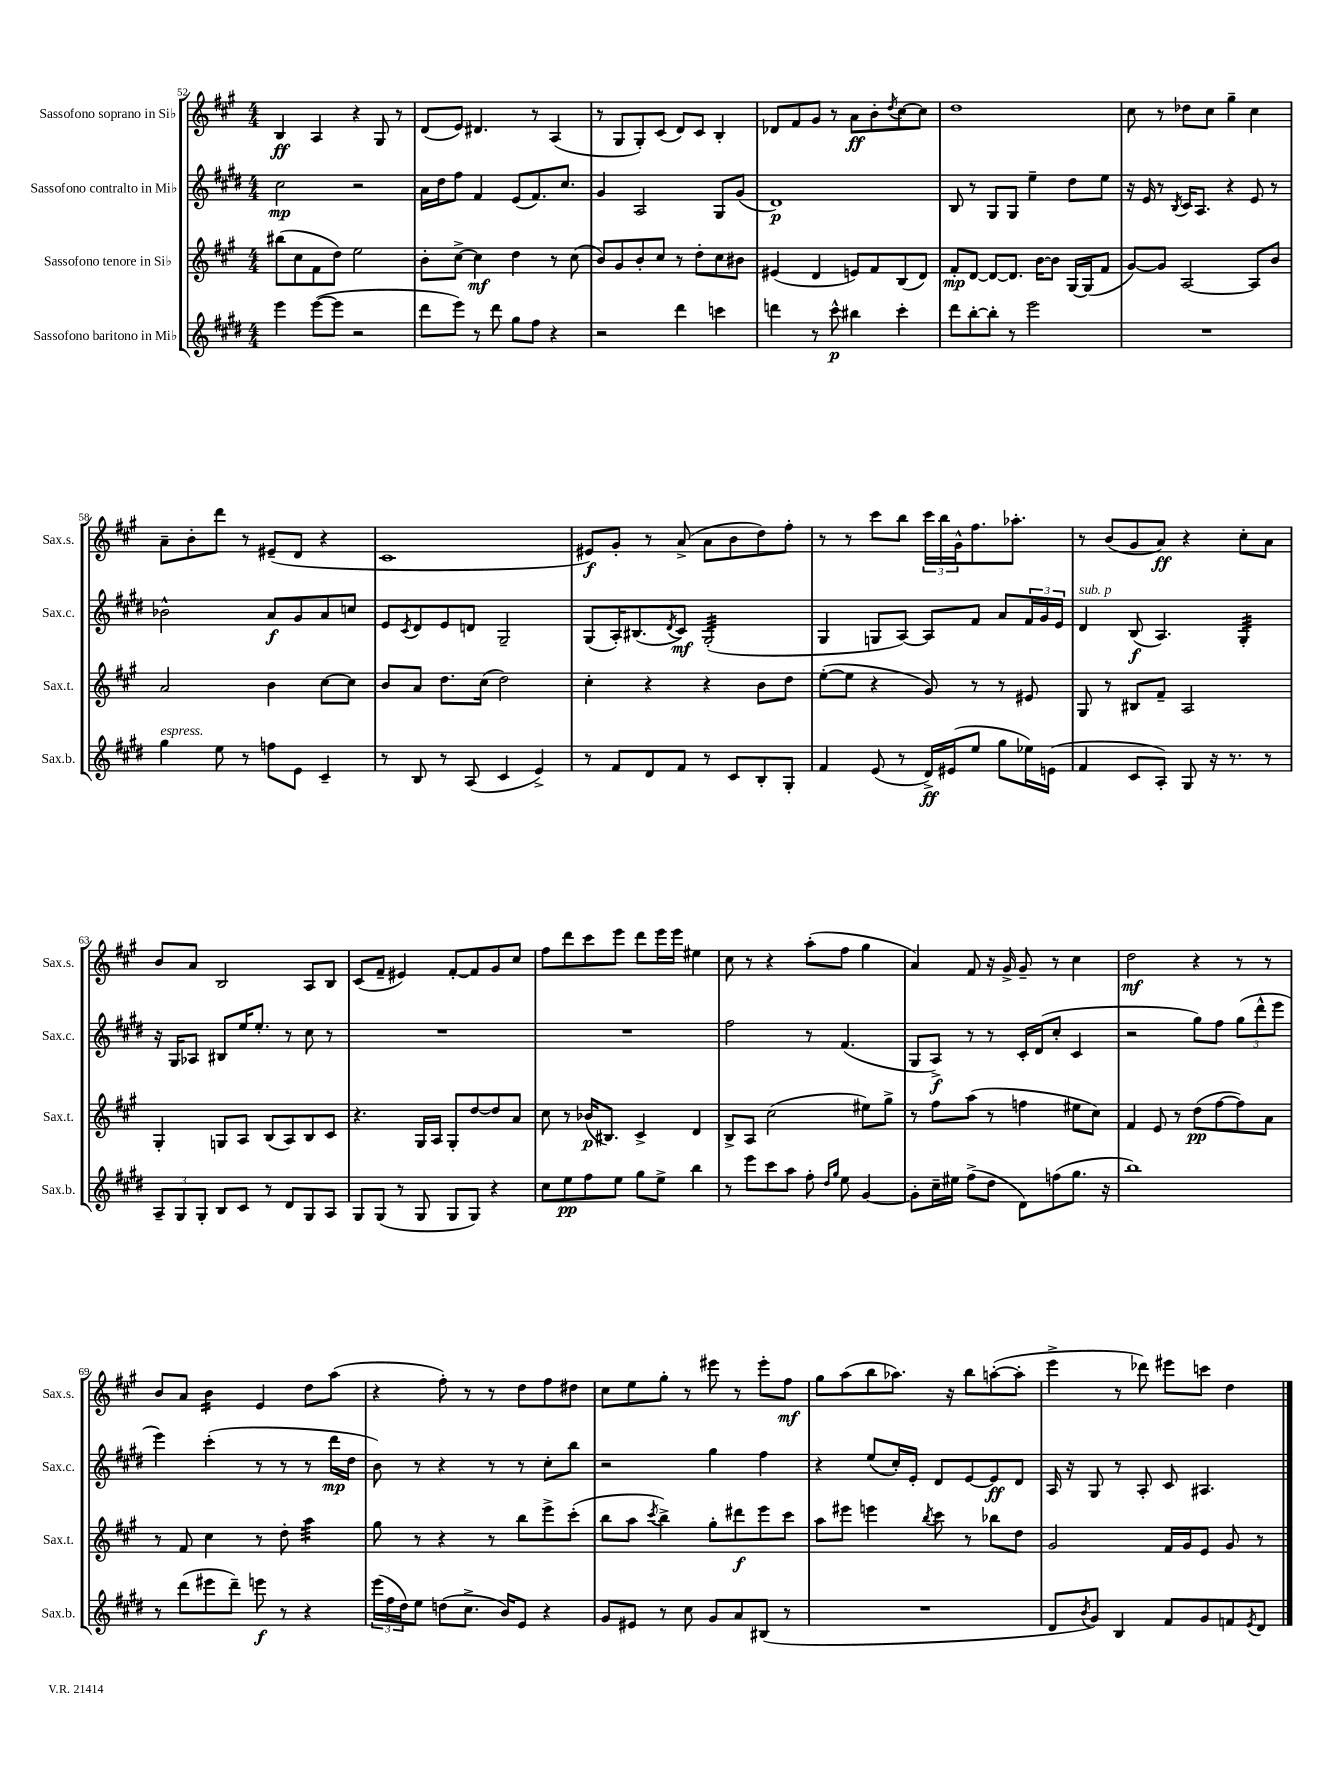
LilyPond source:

<<
\new StaffGroup <<
\new Staff = "s0" \with { instrumentName = "Sassofono soprano in Sib" shortInstrumentName = "Sax.s." } {
    \clef treble \key a \major \numericTimeSignature \time 4/4
    b4\ff a4 r4 gis8 r8 |
    d'8( e'8) dis'4. r8 a4( |
    r8 gis8 gis8-.) cis'8( d'8) cis'8 b4-. |
    des'8 fis'8 gis'8 r8 a'8\ff b'8-. \acciaccatura { d''8 } cis''8~ cis''8 |
    d''1 |
    cis''8 r8 des''8 cis''8 gis''4-- cis''4 |
    a'8-- b'8-. d'''8 r8 eis'8--( d'8 r4 |
    cis'1 |
    eis'8\f) gis'8-. r8 a'8->( a'8 b'8 d''8) fis''8-. |
    r8 r8 cis'''8 b''8 \tuplet 3/2 { cis'''16 b''16 gis'16-^ } fis''8. aes''8.-. |
    r8 b'8( gis'8 a'8\ff) r4 cis''8-. a'8 |
    b'8 a'8 b2 a8 b8 |
    cis'8( fis'8-- eis'4) fis'8~-. fis'8 gis'8 cis''8 |
    fis''8 d'''8 cis'''8 e'''8 d'''8 e'''16 e'''16 eis''4 |
    cis''8 r8 r4 a''8-.( fis''8 gis''4 |
    a'4) fis'8 r16 gis'16-> gis'8-- r8 cis''4 |
    d''2\mf r4 r8 r8 |
    b'8 a'8 b'4:16 e'4 d''8 a''8( |
    r4 fis''8-.) r8 r8 d''8 fis''8 dis''8 |
    cis''8 e''8 gis''8-. r8 eis'''8 r8 eis'''8-. fis''8\mf |
    gis''8 a''8( b''8 aes''8.) r16 b''8 a''8~-.( a''8-. |
    e'''4-> r8 des'''8) eis'''8 c'''8 d''4 \bar "|." |
}
\new Staff = "s1" \with { instrumentName = "Sassofono contralto in Mib" shortInstrumentName = "Sax.c." } {
    \clef treble \key e \major \numericTimeSignature \time 4/4
    cis''2\mp r2 |
    a'16 dis''16 fis''8 fis'4 e'8( fis'8.) cis''8. |
    gis'4 a2 gis8 gis'8( |
    dis'1\p) |
    b8 r8 gis8 gis8 e''4-- dis''8 e''8 |
    r16 e'16 r8 \acciaccatura { b8 } cis'16 a8. r4 e'8 r8 |
    bes'2-^ a'8\f gis'8 a'8 c''8 |
    e'8 \acciaccatura { cis'8 } dis'8 e'8 d'8 gis2-- |
    gis8( a16-.) bis8.( \acciaccatura { dis'8 } cis'8\mf) gis2:32-.( |
    gis4 g8 a8~) a8 fis'8 a'8 \tuplet 3/2 { fis'16 gis'16 e'16 } |
    dis'4^\markup { \italic "sub. p" } b8\f( a4.) gis4:32-. |
    r16 gis16 aes8 bis8 e''16 e''8.-. r8 cis''8 r8 |
    R1 |
    R1 |
    fis''2 r8 fis'4.( |
    gis8 a8->\f) r8 r8 cis'16-. dis'16( cis''8-. cis'4 |
    r2 gis''8) fis''8 \tuplet 3/2 { gis''8( dis'''8-^ e'''8 } |
    e'''4) cis'''4-.( r8 r8 r8 dis'''16\mp dis''16 |
    b'8) r8 r4 r8 r8 cis''8-. b''8 |
    r2 gis''4 fis''4 |
    r4 e''8( cis''16-.) e'16-. dis'8 e'8~ e'8\ff dis'8 |
    a16 r16 gis8 r8 a8-. cis'8 ais4. \bar "|." |
}
\new Staff = "s2" \with { instrumentName = "Sassofono tenore in Sib" shortInstrumentName = "Sax.t." } {
    \clef treble \key a \major \numericTimeSignature \time 4/4
    bis''8( cis''8 fis'8 d''8) e''2 |
    b'8-. cis''8~-> cis''4\mf d''4 r8 cis''8( |
    b'8) gis'8 b'8-. cis''8 r8 d''8-. cis''8 bis'8 |
    eis'4( d'4 e'8) fis'8 b8( d'8) |
    fis'8-.\mp d'8~ d'8~ d'8. b'16~ b'8 gis16~ gis16( fis'8 |
    gis'8~) gis'8 a2~ a8 b'8 |
    a'2 b'4 cis''8~ cis''8 |
    b'8 a'8 d''8. cis''16( d''2) |
    cis''4-. r4 r4 b'8 d''8 |
    e''8~-.( e''8 r4 gis'8) r8 r8 eis'8 |
    gis8 r8 bis8 fis'8-- a2 |
    gis4-. g8 a8 b8( a8) b8 cis'8 |
    r4. gis16 a16 gis8-. d''8~ d''8 a'8 |
    cis''8 r8 bes'16\p( bis8.) cis'4-> d'4 |
    b8-> a8 cis''2( eis''8) gis''8-> |
    r8 fis''8 a''8( r8 f''4 eis''8 cis''8) |
    fis'4 e'8 r8 d''8\pp( fis''8~ fis''8) a'8 |
    r8 fis'8 cis''4 r8 d''8-. a''4:32 |
    gis''8 r8 r4 r8 b''8 e'''8-> cis'''8-.( |
    b''8 a''8 \acciaccatura { cis'''8 } b''4->) gis''8-. dis'''8\f e'''8 cis'''8 |
    a''8 eis'''8 e'''4 \acciaccatura { b''8 } cis'''8 r8 bes''8 d''8 |
    gis'2 fis'16 gis'16 e'8 gis'8 r8 \bar "|." |
}
\new Staff = "s3" \with { instrumentName = "Sassofono baritono in Mib" shortInstrumentName = "Sax.b." } {
    \clef treble \key e \major \numericTimeSignature \time 4/4
    e'''4 e'''8~( e'''8 r2 |
    dis'''8 e'''8) r8 dis'''8 gis''8 fis''8 r4 |
    r2 dis'''4 c'''4 |
    d'''4 r8 cis'''8-^\p bis''4 cis'''4-. |
    dis'''8 b''8~-. b''8-. r8 e'''2 |
    R1 |
    gis''4^\markup { \italic "espress." } e''8 r8 f''8 e'8 cis'4-- |
    r8 b8 r8 a8( cis'4 e'4->) |
    r8 fis'8 dis'8 fis'8 r8 cis'8 b8-. gis8-. |
    fis'4 e'8( r8 dis'16->\ff) eis'16( e''8 gis''8 ees''16) e'16( |
    fis'4 cis'8 a8-.) gis8 r16 r8. r8 |
    \tuplet 3/2 { a8-- gis8 gis8-. } b8 cis'8 r8 dis'8 gis8 a8 |
    gis8 gis8( r8 gis8 gis8 gis8) r4 |
    cis''8 e''8\pp fis''8 e''8 gis''8 e''8-> b''4 |
    r8 e'''8 cis'''8 a''8 fis''8-. \grace { dis''16 gis''16 } e''8 gis'4~ |
    gis'8-. cis''16-- eis''16 fis''8->( dis''8 dis'8) f''8( gis''8. r16 |
    b''1) |
    r8 dis'''8( eis'''8 dis'''8--) e'''8\f r8 r4 |
    \tuplet 3/2 { e'''16( fis''16 dis''16) } e''8 d''8( cis''8.-> b'16) e'8 r4 |
    gis'8 eis'8 r8 cis''8 gis'8 a'8 bis8( r8 |
    R1 |
    dis'8 \acciaccatura { b'8 } gis'8) b4 fis'8 gis'8 f'8 \acciaccatura { e'8 } dis'8 \bar "|." |
}
>>
>>
\layout { \context { \Score currentBarNumber = #52 } }
